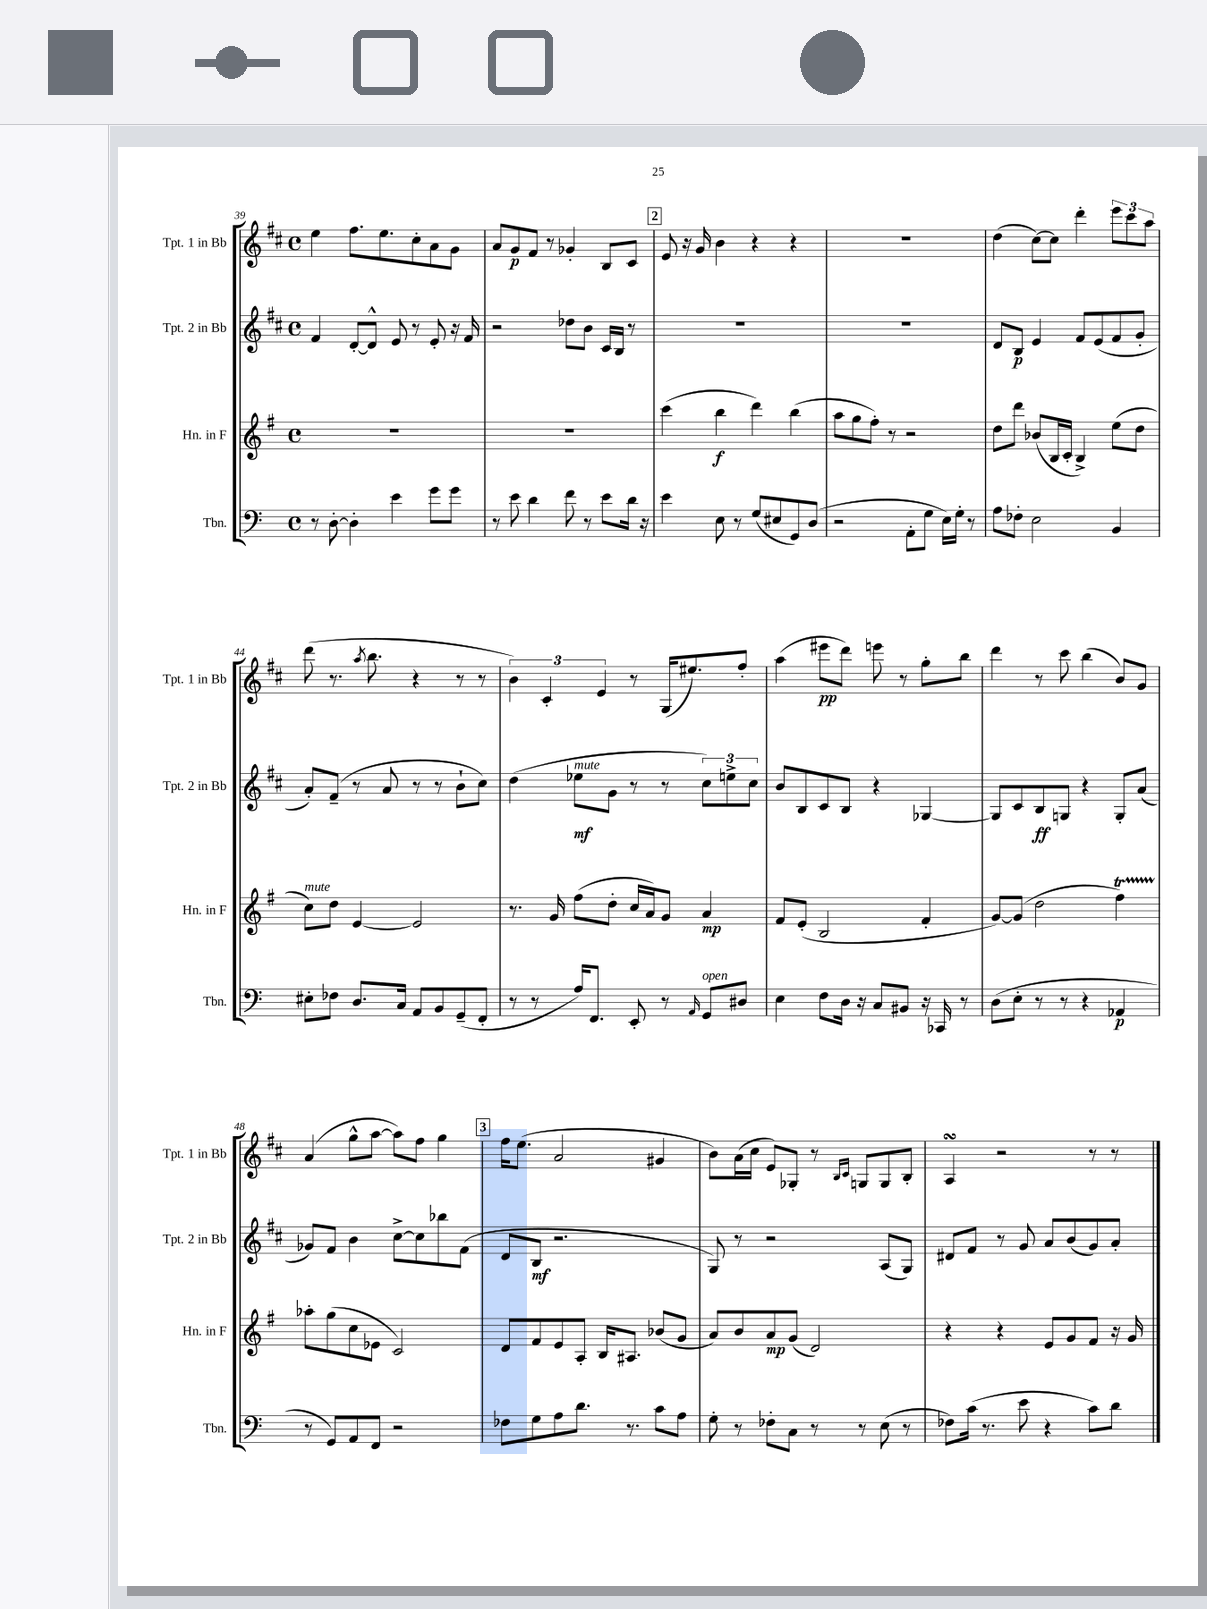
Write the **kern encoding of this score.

**kern	**kern	**kern	**kern
*staff4	*staff3	*staff2	*staff1
*clefF4	*clefG2	*clefG2	*clefG2
*k[]	*k[f#]	*k[f#c#]	*k[f#c#]
*M4/4	*M4/4	*M4/4	*M4/4
*met(c)	*met(c)	*met(c)	*met(c)
8r	1r	4f#	4ee
[8D'	.	.	.
4D']	.	[8d'	8.ff#
.	.	8d^^]	.
.	.	.	8.ee
4e	.	8e	.
.	.	8r	8cc#'
8g	.	8e'	8a
8g	.	16r	8g
.	.	16f#	.
=	=	=	=
8r	1r	2r	8a
8e	.	.	8g
4d	.	.	8f#
.	.	.	8r
8f	.	8dd-	4g-'
8r	.	8b	.
8e	.	16c#	8B
.	.	16B	.
16d	.	8r	8c#
16r	.	.	.
=	=	=	=
4e	(4ccc	1r	8e
.	.	.	16r
.	.	.	16g
8E	4bb	.	4b
8r	.	.	.
(8G	4ddd)	.	4r
8E#	.	.	.
8GG)	(4bb	.	4r
(8D	.	.	.
=	=	=	=
2r	8aa	1r	1r
.	8gg	.	.
.	8ff#')	.	.
.	8r	.	.
8AA'	2r	.	.
8G	.	.	.
16E)	.	.	.
16G'	.	.	.
8r	.	.	.
=	=	=	=
8A	8dd	8d	(4dd
8F-'	8ddd	8B	.
2E	(8b-	4e	[8cc#)
.	16B	.	8cc#]
.	16c'	.	.
.	4B^)	8f#	4ddd'
.	.	(8e	.
4BB	(8ee	8f#	12eee
.	.	.	12ccc#
.	8dd	8g'	.
.	.	.	12aa
=	=	=	=
8E#'	8cc)	8a')	(8ddd
8F-	8dd	(8f#~	8.r
8.D	[4e	8r	.
.	.	.	8qaa
.	.	.	8.bb
.	.	8a	.
16C	.	.	.
8AA	2e]	8r	4r
8BB	.	8r	.
(8GG~	.	8b`	8r
8FF'	.	8cc#)	8r
=	=	=	=
8r	8.r	(4dd	6b)
8r	.	.	.
.	.	.	6c#'
.	16g	.	.
16A)	(8ff#	8ee-	.
8.FF	.	.	.
.	.	.	6e
.	8dd'	8g	.
8EE'	16cc	8r	8r
.	16a)	.	.
8r	8g	8r	(16G
.	.	.	8.ee#)
16qqAA	.	.	.
8GG	4a	12cc#)	.
.	.	12ee^	.
8D#	.	.	8ff#'
.	.	12cc#	.
=	=	=	=
4E	8f#	8b	(4aa
.	(8e'	8B	.
8F	2B	8c#	8eee#
16D	.	8B	8ddd)
16r	.	.	.
8C	.	4r	8eee
8BB#	.	.	8r
16r	4f#'	[4G-	8gg'
16CC-	.	.	.
8r	.	.	8bb
=	=	=	=
(8D	[8g)	8G-]	4ddd
8E'	(8g]	8c#	.
8r	2dd	8B	8r
8r	.	8G	8ccc#
4r	.	4r	(4bb
4AA-	4ff#)	8G'	8b)
.	.	(8a	8g
=	=	=	=
8r	8aa-'	8g-)	(4a
8GG)	(8gg	8f#	.
8AA	8cc	4b	8gg^^
8FF	8e-	.	[8aa
2r	2c)	[8cc#^	8aa])
.	.	8cc#]	8ff#
.	.	8bb-	4gg
.	.	(8f#	.
=	=	=	=
8F-	8d	8d	16ff#
.	.	.	(8.ee
8G	8f#	8B	.
8A	8e	2.r	2a
8.d	8A'	.	.
.	16B	.	.
8.r	8.A#	.	.
8c	(8b-	.	4g#
8A	8g	.	.
=	=	=	=
8G'	8a)	8G)	8b)
8r	8b	8r	(16a
.	.	.	16cc#
8F-'	8a	2r	8e)
8C	(8g	.	8G-'
8r	2d)	.	8r
.	.	.	16qqB
.	.	.	16qqc#
8r	.	.	8G
(8E	.	(8A	8G
8r	.	8G)	8B'
=	=	=	=
8F-)	4r	8d#	4A
(16c	.	8f#	.
8.r	.	.	.
.	4r	8r	2r
8e	.	8g	.
4r	8e	8a	.
.	8g	(8b	.
8c)	8f#	8g)	8r
8d	16r	8a'	8r
.	16g	.	.
==	==	==	==
*-	*-	*-	*-
